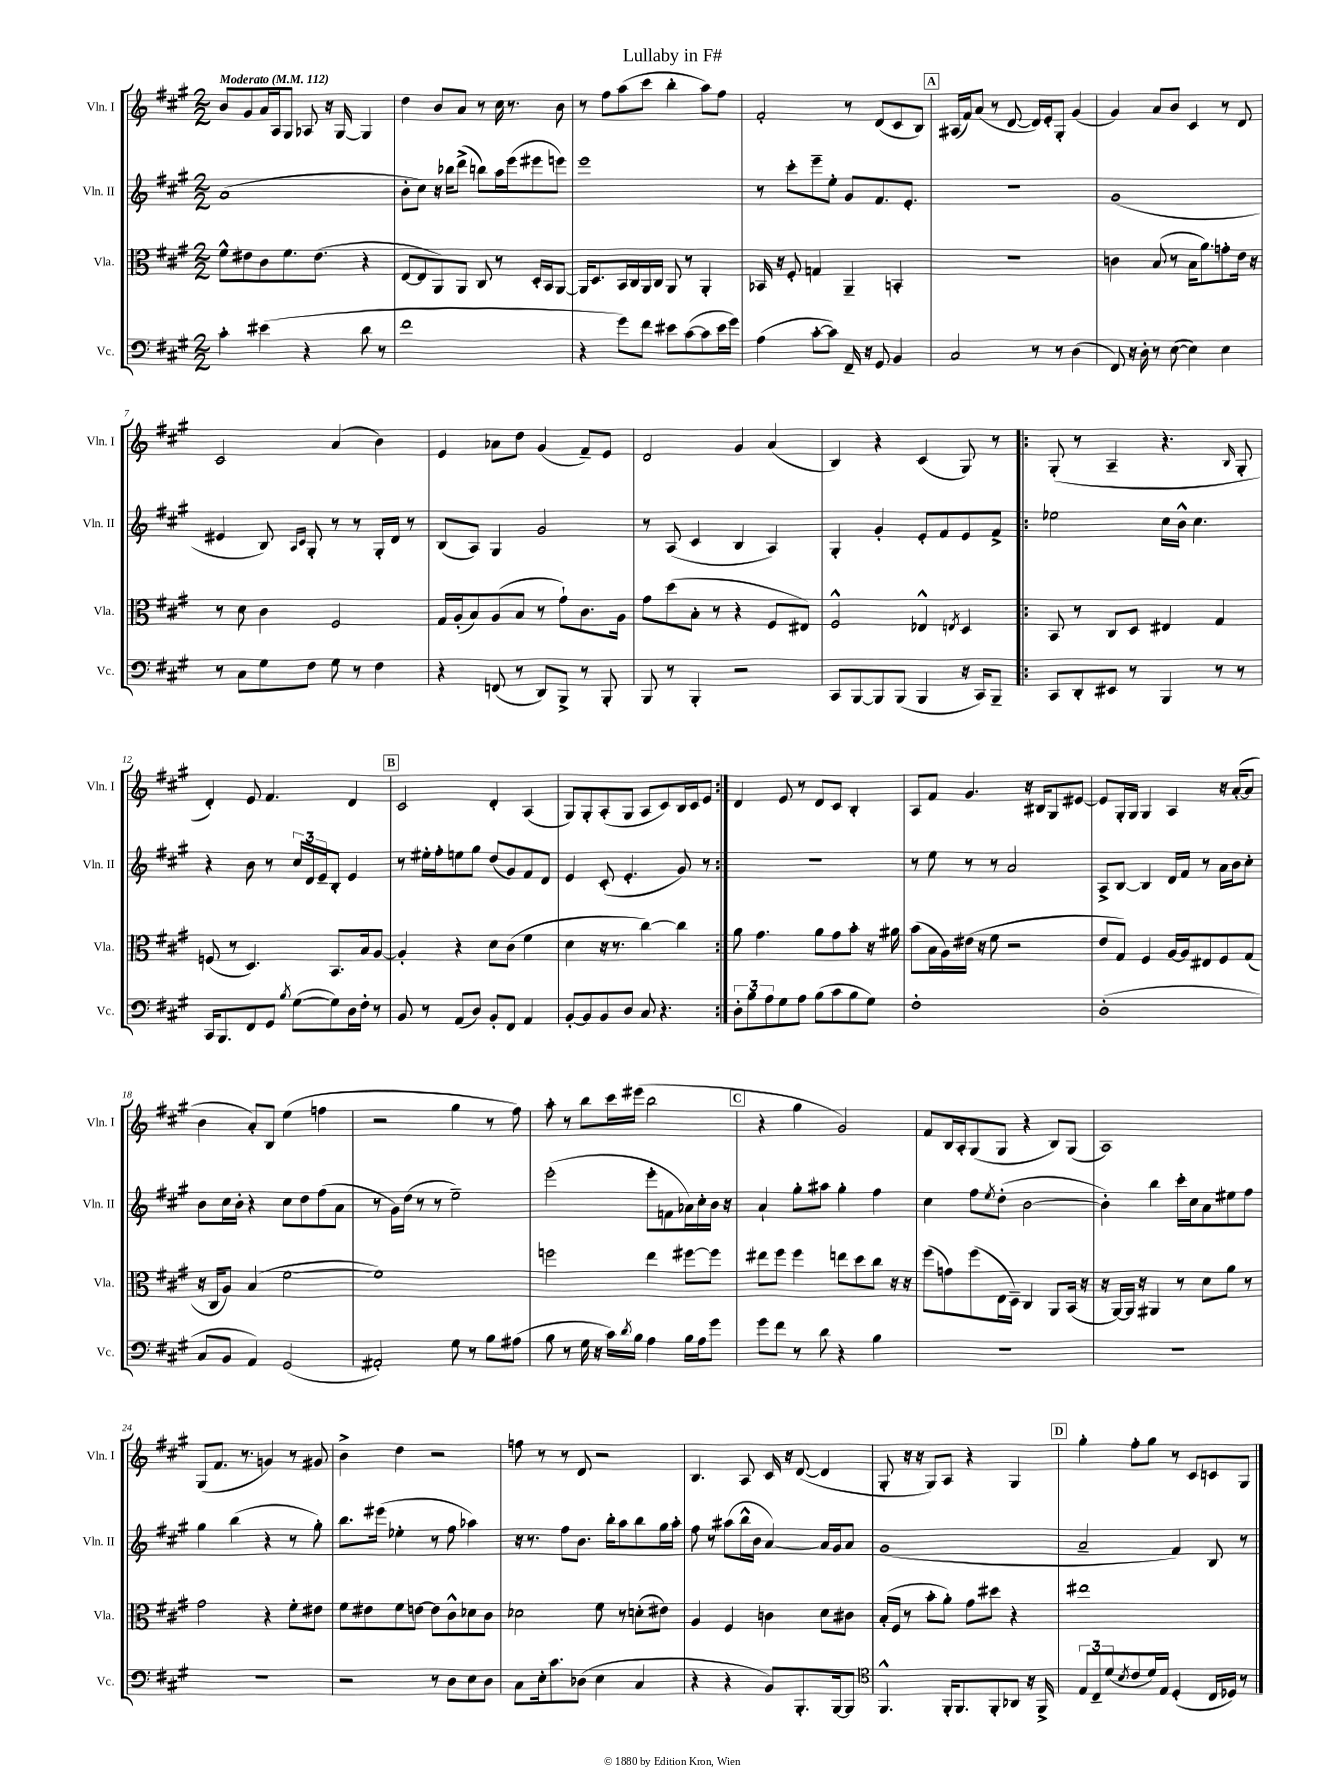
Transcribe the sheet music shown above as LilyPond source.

\header { title = "Lullaby in F#" }
<<
\new StaffGroup <<
\new Staff = "s0" \with { instrumentName = "Vln. I" shortInstrumentName = "Vln. I" } {
    \clef treble \key a \major \numericTimeSignature \time 2/2 \tempo "Moderato" 4 = 112
    b'8 gis'8 a'16 a16 gis8 aes8 r16 gis16~ gis4 |
    d''4 b'8 a'8 r8 cis''16 r8. b'8 |
    r8 fis''8 a''8( cis'''8 b''4-. a''8) fis''8 |
    fis'2-. r8 d'8( cis'8 b8) |
    \mark \markup { \box "A" } ais16( fis'16) a'8( r8 d'8~ d'16) e'16-. gis8-. gis'4( |
    gis'4) a'8 b'8 cis'4 r8 d'8 |
    cis'2 a'4( b'4) |
    e'4 aes'8 d''8 gis'4( fis'8--) e'8 |
    d'2 gis'4 a'4( |
    b4) r4 cis'4( gis8) r8 |
    \repeat volta 2 { gis8-.( r8 a4-- r4. \grace { b16 } gis8-. |
    d'4-.) e'8 fis'4. d'4 |
    \mark \markup { \box "B" } cis'2 d'4-. a4( |
    gis8) gis8-. a8-.( gis8 a8 cis'8) b16 cis'16 e'8 | }
    d'4 e'8 r8 d'8 cis'8 b4-. |
    a8 fis'8 gis'4. r16 bis16 gis8 eis'8~ |
    eis'8 gis16-. gis16 gis4 a4 r16 a'16~-.( a'8 |
    b'4 a'8-.) b8 e''4( f''4 |
    r2 gis''4 r8 fis''8) |
    a''8-. r8 b''8 cis'''16 eis'''16( b''2 |
    \mark \markup { \box "C" } r4 gis''4 gis'2) |
    fis'8 b16 a16-. gis8( gis8 r4 b8) gis8( |
    a1) |
    gis8( fis'8. r8. g'4) r8 gis'8 |
    b'4-> d''4 r2 |
    f''8 r8 r8 d'8 r2 |
    b4. a8 cis'16 r16 d'8~( d'4 |
    gis8-. r16 r16 gis8) a8 r4 gis4 |
    \mark \markup { \box "D" } gis''4-. fis''8-. gis''8 r8 cis'8 c'8 gis8 \bar "|." |
}
\new Staff = "s1" \with { instrumentName = "Vln. II" shortInstrumentName = "Vln. II" } {
    \clef treble \key a \major \numericTimeSignature \time 2/2
    a'1( |
    b'8-. cis''8) r16 bes''16 d'''8->( b''8) a''16 e'''16( eis'''8 e'''8) |
    e'''1 |
    r8 cis'''8-. e'''8-- e''8-. gis'8 fis'8. e'8.-. |
    \mark \markup { \box "A" } R1 |
    gis'1( |
    eis'4 b8) \grace { a16 cis'16 } gis8-. r8 r8 gis16-. d'16 r8 |
    b8( a8) gis4 gis'2 |
    r8 a8( cis'4 b4 a4) |
    gis4-. gis'4-. e'8-. fis'8 e'8 fis'8-> |
    \repeat volta 2 { ees''2 cis''16 b'16-^ cis''4. |
    r4 b'8 r8 \tuplet 3/2 { cis''16 d'16 e'16-- } b8-. e'4 |
    \mark \markup { \box "B" } r8 eis''16-. fis''16-. e''8 gis''8 d''8( gis'8) fis'8 d'8 |
    e'4 cis'8-.( e'4.-. gis'8) r8 | }
    r1 |
    r8 e''8 r8 r8 a'2 |
    a8-> b8~ b4 d'16 fis'16 r8 a'16 b'16 cis''8-. |
    b'8 cis''16 b'16-. r4 cis''8 d''8 fis''8( a'8 |
    r8 gis'16) d''16( r8 r8 e''2--) |
    e'''2-.( e'''8-. f'8 aes'16) cis''16-. b'16 r16 |
    \mark \markup { \box "C" } a'4-! gis''8-. ais''8 gis''4-. fis''4 |
    cis''4 fis''8 \acciaccatura { e''8 } d''8-.( b'2~ |
    b'4-.) b''4 cis'''16-. cis''16 a'8 eis''8 fis''8 |
    gis''4 b''4( r4 r8 gis''8-.) |
    b''8. eis'''16( ees''4-. r8 fis''8 aes''4) |
    r16 r8. fis''8 b'8. b''16-. a''8 b''8 gis''16 a''16-. |
    fis''8 r8 ais''8( b''16-^ b'16 a'4~) a'16 gis'16 a'8 |
    gis'1( |
    \mark \markup { \box "D" } a'2-- fis'4) b8 r8 \bar "|." |
}
\new Staff = "s2" \with { instrumentName = "Vla." shortInstrumentName = "Vla." } {
    \clef alto \key a \major \numericTimeSignature \time 2/2
    fis'8-^ eis'8 cis'8 fis'8. eis'8.( r4 |
    e8~ e8 a,8) a,8 cis8 r8 d16-. b,16 a,8~ |
    a,16 d8. b,16 cis16 a,16 cis16 a,8 r8 a,4-. |
    bes,16 r16 fis8-. g4 a,4-- b,4-. |
    \mark \markup { \box "A" } R1 |
    c'4 b8( r8 b16 a'8.) g'8-. e'16 r16 |
    r8 d'8 cis'4 fis2 |
    gis16 a16-.( b8) a8( b8 r8 gis'8-!) cis'8. a16 |
    gis'8 d''8( b8-. r8 r4 fis8 eis8) |
    fis2-^ ees4-^ \acciaccatura { e8 } d4 |
    \repeat volta 2 { b,8 r8 cis8 d8 eis4 gis4 |
    f8( r8 d4.) b,8. b16 a8~ |
    \mark \markup { \box "B" } a4-. r4 d'8 cis'8( fis'4 |
    d'4 r16 r8. cis''4~) cis''4 | }
    a'8 gis'4. a'8 gis'8 b'8-. r16 ais'16 |
    b'8( b16 a16) eis'16( r16 fis'8 r2 |
    e'8 gis8) fis4 a16~ a16 eis8 fis8 gis8( |
    r16 cis16 a8) b4( fis'2~ |
    fis'1) |
    f''2 e''4 fis''8~ fis''8 |
    \mark \markup { \box "C" } eis''8 fis''8 fis''4 e''8 d''8 cis''8 r16 r16 |
    fis''8( g'8) fis''8( e16 d16--) cis4 a,8 b,16( r16 |
    r16 a,16~) a,16 r16 ais,4 r8 d'8 a'8 r8 |
    gis'2 r4 fis'8-. eis'8 |
    fis'8 eis'8 fis'8 e'8~ e'8 cis'8-^ des'8 cis'8 |
    des'2 fis'8 r8 d'8-.( eis'8) |
    a4 fis4 c'4 d'8 cis'8 |
    b16-.( fis16 r8 b'8-. a'8-.) gis'8 dis''8 r4 |
    \mark \markup { \box "D" } eis''1 \bar "|." |
}
\new Staff = "s3" \with { instrumentName = "Vc." shortInstrumentName = "Vc." } {
    \clef bass \key a \major \numericTimeSignature \time 2/2
    cis'4-. eis'4( r4 d'8 r8 |
    fis'1 |
    r4 gis'8) fis'8 eis'8 cis'8~( cis'8 eis'16 gis'16) |
    a4( cis'8~-. cis'8) fis,16-- r16 gis,8 b,4 |
    \mark \markup { \box "A" } cis2 r8 r8 d4( |
    fis,8) r16 d16-. r8 e8~( e4) e4 |
    r8 cis8 gis8 fis8 gis8 r8 fis4 |
    r4 f,8( r8 d,8) b,,8-> r8 b,,8-. |
    b,,8 r8 b,,4-. r2 |
    cis,8 b,,8~ b,,8 b,,8( b,,4 r16 cis,16) b,,8-- |
    \repeat volta 2 { cis,8 d,8-. eis,8 r8 b,,4 r8 r8 |
    cis,16 b,,8. fis,8 gis,8 \acciaccatura { b8 } gis8~( gis8) d16 fis16-. r8 |
    \mark \markup { \box "B" } b,8 r8 a,8( d8) b,8-. fis,8 a,4 |
    b,8~-. b,8 b,8 d8 cis8 r4. | }
    \tuplet 3/2 { d8-. b8 a8 } gis8 a8 b8( cis'8 b8 gis8) |
    fis1-. |
    d1-.( |
    cis8 b,8 a,4) gis,2( |
    ais,2-.) gis8 r8 b8 ais8( |
    b8 r8 gis16 r16 cis'16) \acciaccatura { d'8 } b16 a4 b16 a16 gis'8 |
    \mark \markup { \box "C" } gis'8 fis'8 r8 d'8 r4 b4 |
    R1 |
    R1 |
    R1 |
    r2 r8 d8 e8 d8 |
    cis8 e16-. cis'8. des8( e4 cis4 |
    r4 r4 b,8) b,,8.-. b,,16~ b,,8 |
    \clef tenor fis,4.-^ fis,16-. fis,8. fis,8-. aes,8 r16 fis,16-> |
    \mark \markup { \box "D" } \tuplet 3/2 { e8 cis8-- d'8( } \acciaccatura { b8 } cis'8 d'16) e16 d4-.( cis16 des16) r8 \bar "|." |
}
>>
>>
